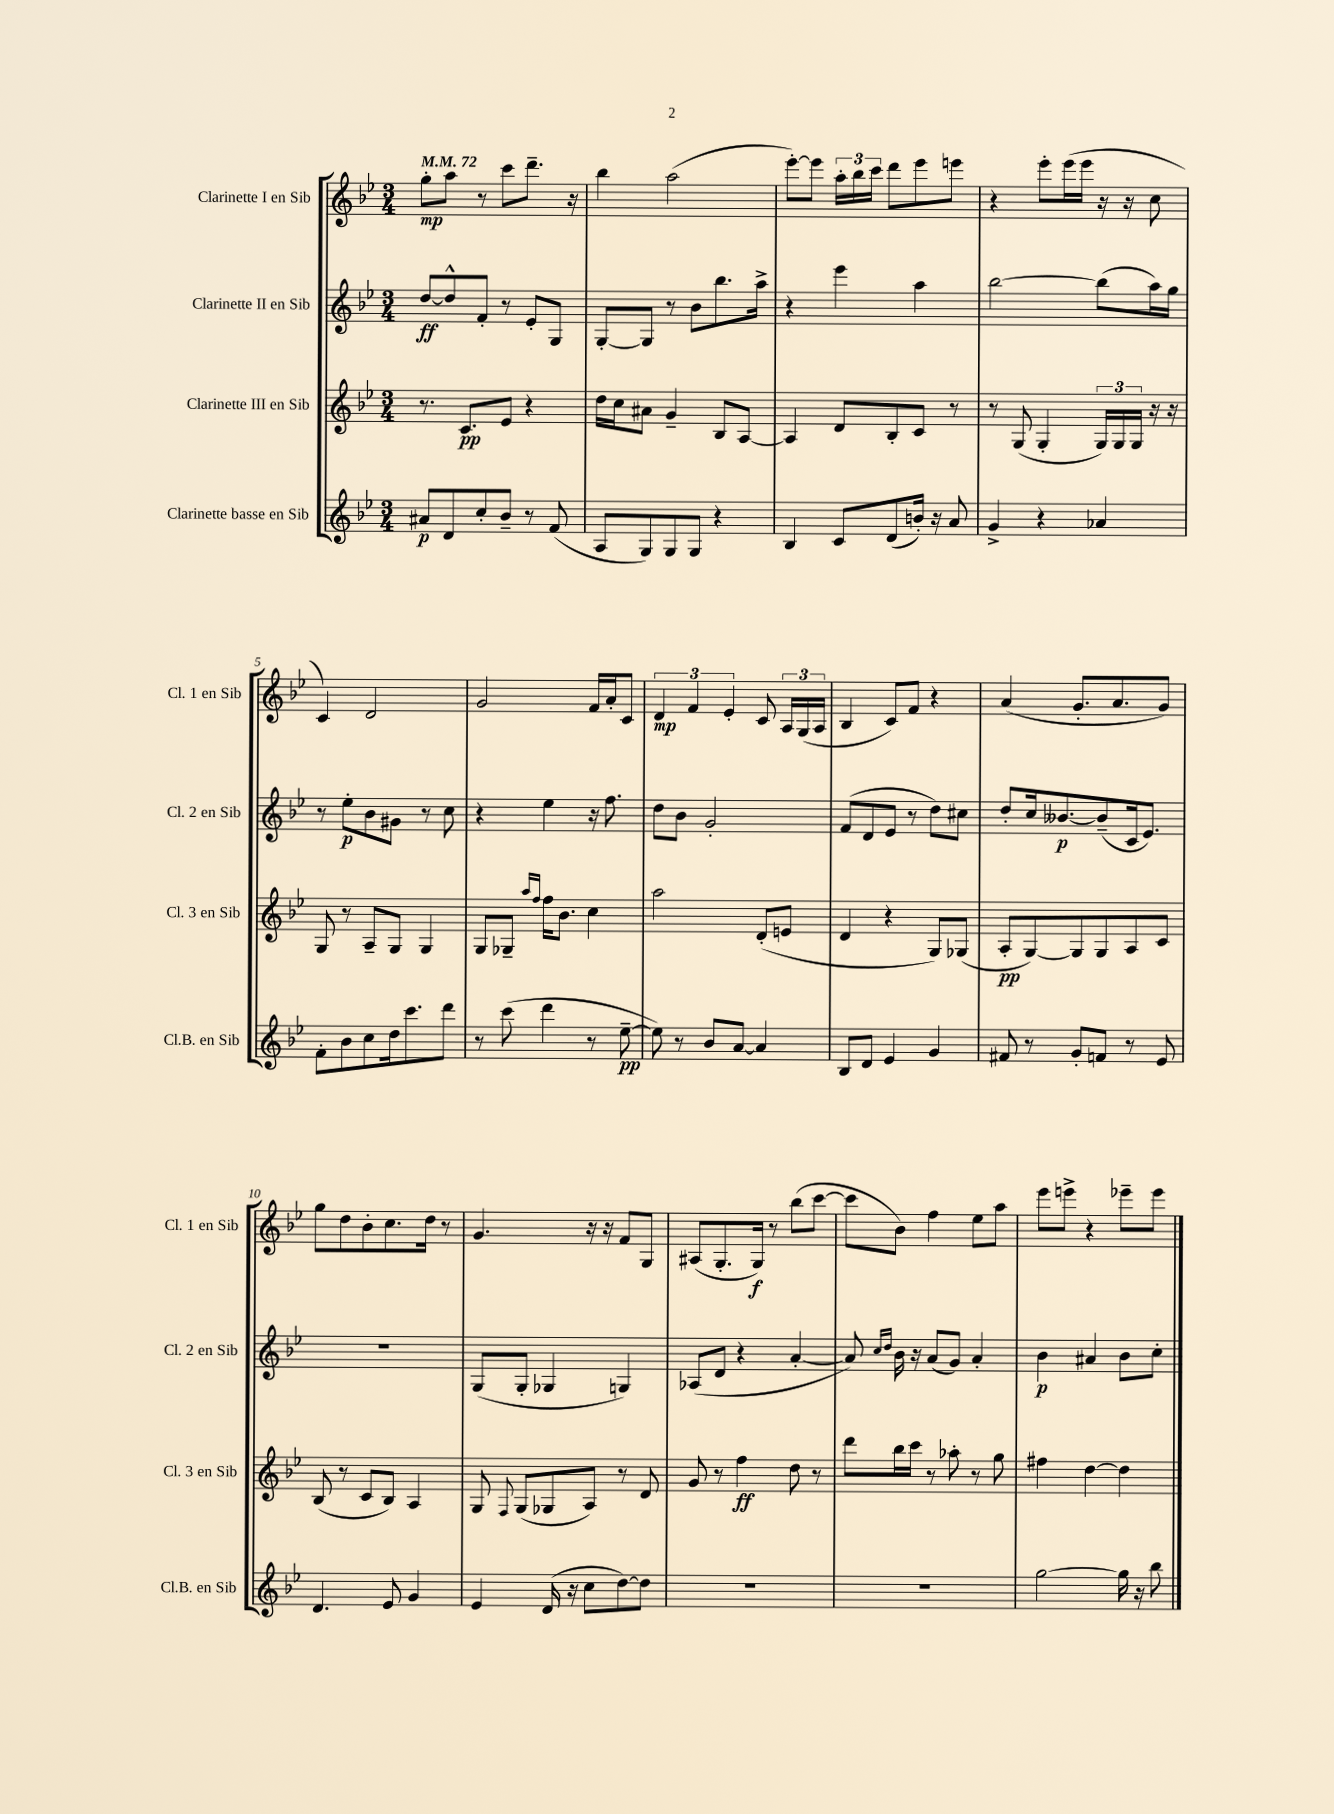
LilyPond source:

<<
\new StaffGroup <<
\new Staff = "s0" \with { instrumentName = "Clarinette I en Sib" shortInstrumentName = "Cl. 1 en Sib" } {
    \clef treble \key bes \major \numericTimeSignature \time 3/4 \tempo 4 = 72
    \autoBeamOff g''8[-.\mp a''8] r8 c'''8[ d'''8.]-- r16 |
    bes''4 a''2( |
    ees'''8[~-.) ees'''8] \tuplet 3/2 { a''16[-. bes''16 c'''16] } d'''8[ ees'''8 e'''8] |
    r4 ees'''8[-. ees'''16( ees'''16] r16 r16 c''8 |
    c'4) d'2 |
    g'2 f'16[ a'16-. c'8] |
    \tuplet 3/2 { d'4\mp f'4 ees'4-. } c'8 \tuplet 3/2 { a16[ g16( a16] } |
    bes4 c'8[) f'8] r4 |
    a'4( g'8.[-. a'8. g'8]) |
    g''8[ d''8 bes'8-. c''8. d''16] r8 |
    g'4. r16 r16 f'8[ g8] |
    ais8[( g8.-. g16]\f) r8 bes''8[( c'''8]~ |
    c'''8[ bes'8]) f''4 ees''8[ a''8] |
    ees'''8[ e'''8]-> r4 ees'''8[-- ees'''8] \bar "|." |
}
\new Staff = "s1" \with { instrumentName = "Clarinette II en Sib" shortInstrumentName = "Cl. 2 en Sib" } {
    \clef treble \key bes \major \numericTimeSignature \time 3/4
    \autoBeamOff d''8[~\ff d''8-^ f'8]-. r8 ees'8[-. g8] |
    g8[~-. g8] r8 bes'8[ bes''8. a''16]-> |
    r4 ees'''4 a''4 |
    bes''2~ bes''8[( a''16) g''16] |
    r8 ees''8[-.\p bes'8 gis'8] r8 c''8 |
    r4 ees''4 r16 f''8. |
    d''8[ bes'8] g'2-. |
    f'8[( d'8 ees'8] r8 d''8[) cis''8] |
    d''8[-. c''16 beses'8.~\p beses'8--( c'16 ees'8.]) |
    R2. |
    g8[( g8]-. ges4 g4) |
    aes8[( d'8] r4 a'4~-. |
    a'8) \grace { c''16[ d''16] } bes'16 r16 a'8[( g'8]) a'4-. |
    bes'4\p ais'4 bes'8[ c''8]-. \bar "|." |
}
\new Staff = "s2" \with { instrumentName = "Clarinette III en Sib" shortInstrumentName = "Cl. 3 en Sib" } {
    \clef treble \key bes \major \numericTimeSignature \time 3/4
    \autoBeamOff r8. c'8.[\pp ees'8] r4 |
    d''16[ c''16 ais'8] g'4-- bes8[ a8]~ |
    a4 d'8[ bes8-. c'8] r8 |
    r8 g8( g4-. \tuplet 3/2 { g16[) g16 g16] } r16 r16 |
    g8 r8 a8[-- g8] g4 |
    g8[ ges8]-- \grace { a''16[ f''16] } f''16[ bes'8.] c''4 |
    a''2 d'8[-.( e'8] |
    d'4 r4 g8[) ges8]( |
    a8[-.\pp g8~) g8 g8 a8 c'8] |
    bes8( r8 c'8[ bes8]) a4 |
    g8 \appoggiatura { f8 } g8[( ges8 a8]) r8 d'8 |
    g'8 r8 f''4\ff d''8 r8 |
    d'''8[ bes''16 c'''16] r8 aes''8-. r8 g''8 |
    fis''4 d''4~ d''4 \bar "|." |
}
\new Staff = "s3" \with { instrumentName = "Clarinette basse en Sib" shortInstrumentName = "Cl.B. en Sib" } {
    \clef treble \key bes \major \numericTimeSignature \time 3/4
    \autoBeamOff ais'8[\p d'8 c''8-. bes'8]-- r8 f'8( |
    a8[ g8) g8 g8] r4 |
    bes4 c'8[ d'8( b'16]-.) r16 a'8 |
    g'4-> r4 aes'4 |
    f'8[-. bes'8 c''8 d''16 c'''8. d'''8] |
    r8 c'''8( d'''4 r8 ees''8~--\pp |
    ees''8) r8 bes'8[ a'8]~ a'4 |
    bes8[ d'8] ees'4 g'4 |
    fis'8 r8 g'8[-. f'8] r8 ees'8 |
    d'4. ees'8 g'4 |
    ees'4 d'16( r16 c''8[ d''8~) d''8] |
    R2. |
    R2. |
    g''2~ g''16 r16 bes''8 \bar "|." |
}
>>
>>
